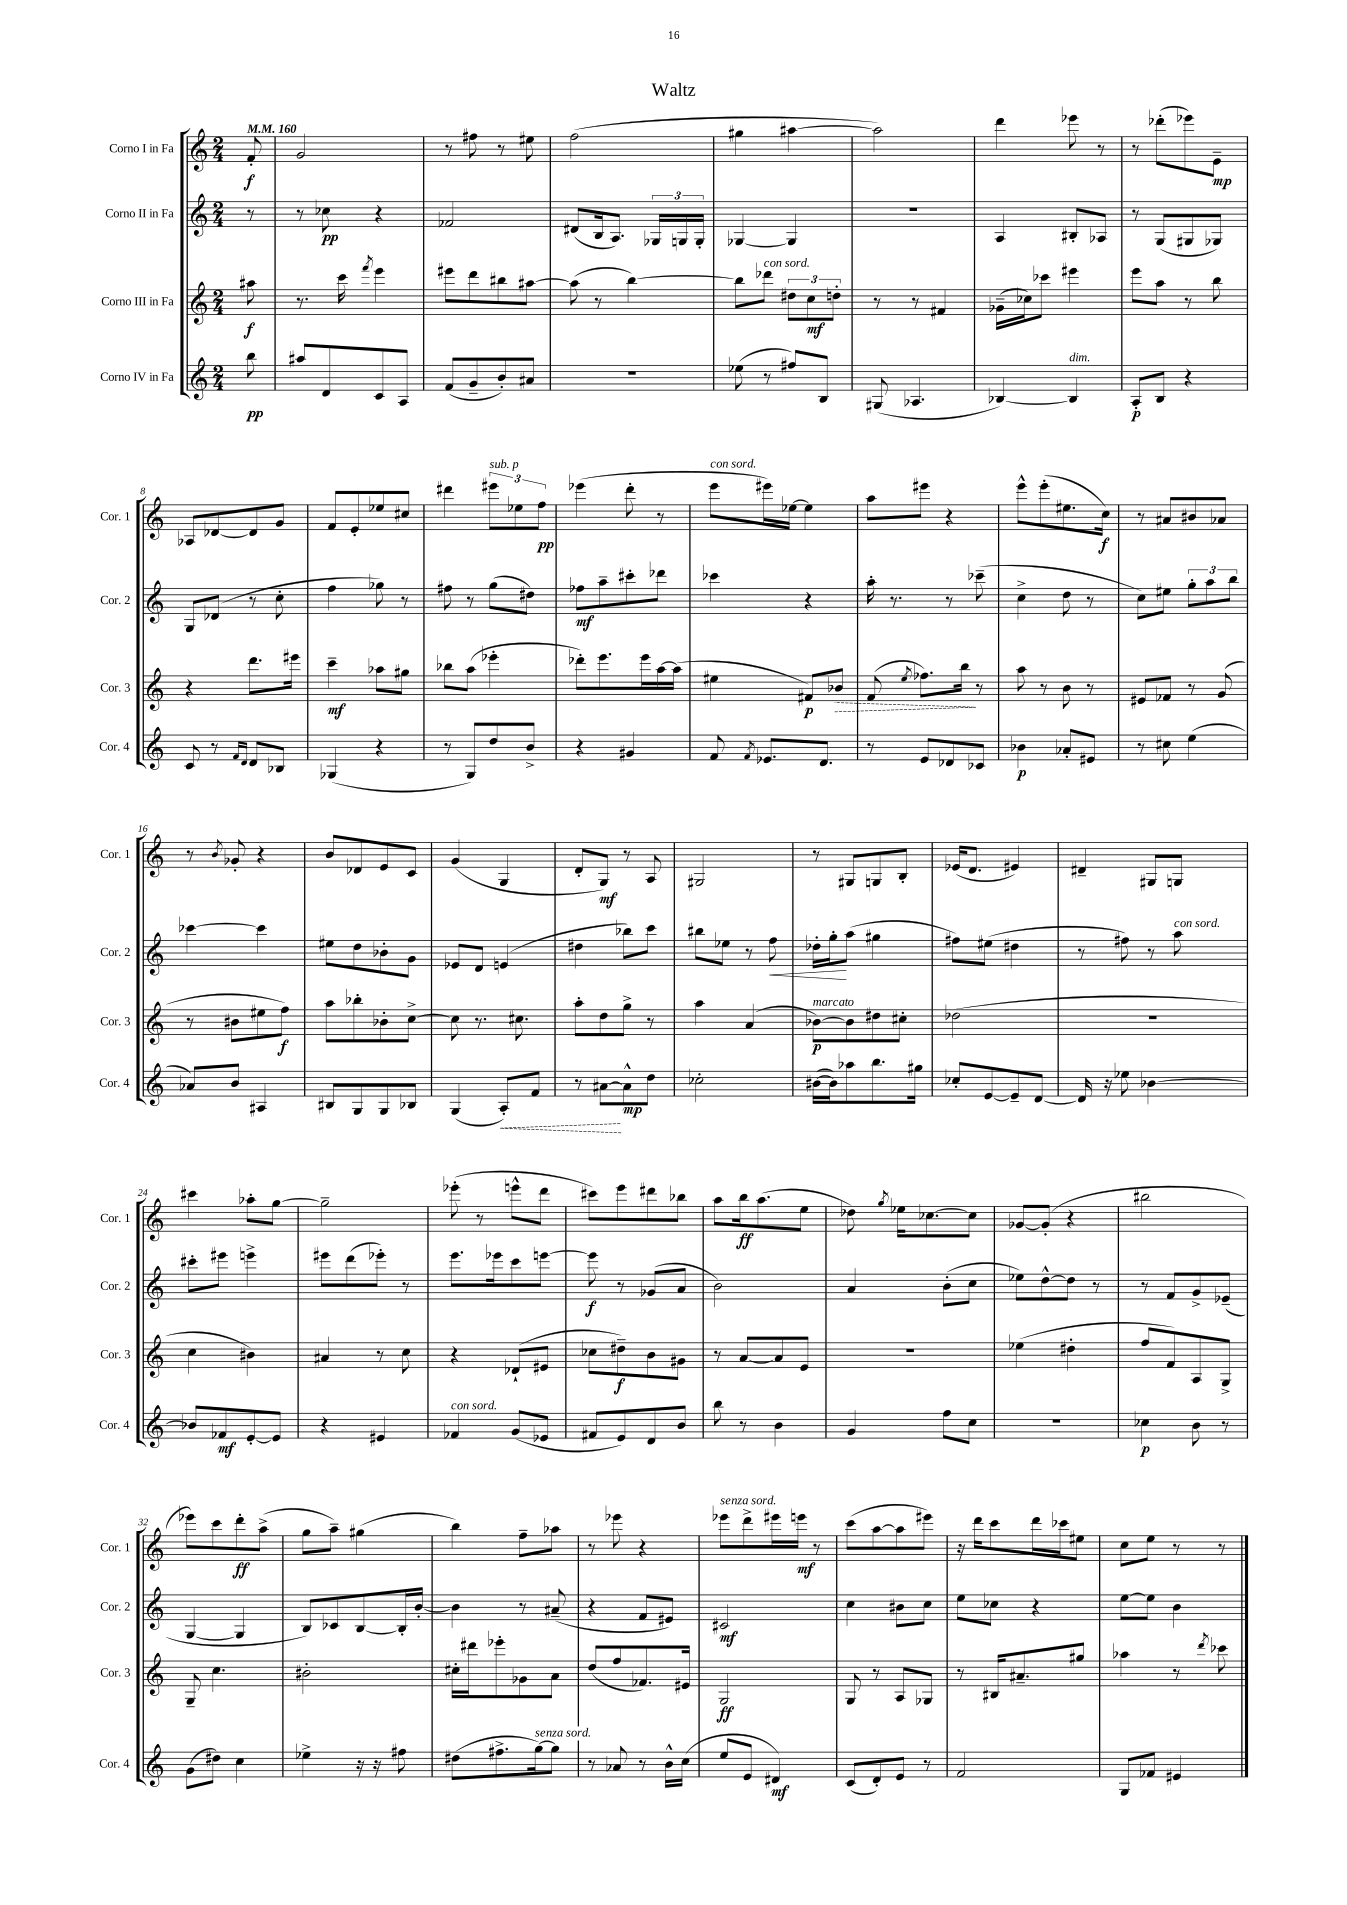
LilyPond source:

\header { title = "Waltz" }
<<
\new StaffGroup <<
\new Staff = "s0" \with { instrumentName = "Corno I in Fa" shortInstrumentName = "Cor. 1" } {
    \clef treble \key c \major \numericTimeSignature \time 2/4 \partial 8 \tempo 4 = 160
    \autoBeamOff f'8-.\f |
    g'2 |
    r8 fis''8 r8 eis''8 |
    f''2( |
    gis''4 ais''4~ |
    ais''2) |
    d'''4 ees'''8 r8 |
    r8 des'''8[-.( ees'''8) e'8]--\mp |
    aes8[ des'8~ des'8 g'8] |
    f'8[ e'8-. ees''8 cis''8] |
    dis'''4 \tuplet 3/2 { eis'''8[^\markup { \italic "sub. p" } ees''8 f''8]\pp } |
    ees'''4( d'''8-. r8 |
    e'''8[^\markup { \italic "con sord." } eis'''16) ees''16]~ ees''4 |
    a''8[ eis'''8] r4 |
    e'''8[-^ e'''8-.( eis''8. c''16]\f) |
    r8 ais'8[ bis'8 aes'8] |
    r8 \acciaccatura { b'8 } ges'8-. r4 |
    b'8[ des'8 e'8 c'8] |
    g'4( g4 |
    d'8[-. g8]\mf) r8 a8 |
    gis2 |
    r8 gis8[ g8 b8]-. |
    ees'16[( d'8.] eis'4) |
    dis'4-- gis8[ g8] |
    cis'''4 aes''8[-. g''8]~ |
    g''2-- |
    ees'''8-.( r8 e'''8[-^ d'''8] |
    cis'''8[) e'''8 dis'''8 bes''8] |
    a''8[ b''16\ff a''8.( e''8] |
    des''8) \acciaccatura { g''8 } ees''16[ ces''8.~ ces''8] |
    ges'8[~ ges'8]-.( r4 |
    bis''2 |
    ees'''8[) c'''8 d'''8-.\ff a''8]->( |
    g''8[ a''8]--) gis''4( |
    b''4) f''8[-- aes''8] |
    r8 ees'''8 r4 |
    ees'''8[^\markup { \italic "senza sord." } d'''8-> eis'''16 e'''16]\mf r8 |
    c'''8[( a''8~ a''8 eis'''8]) |
    r16 d'''16[ c'''8 d'''16 ces'''16 eis''8] |
    c''8[ e''8] r8 r8 \bar "|." |
}
\new Staff = "s1" \with { instrumentName = "Corno II in Fa" shortInstrumentName = "Cor. 2" } {
    \clef treble \key c \major \numericTimeSignature \time 2/4 \partial 8
    \autoBeamOff r8 |
    r8 ces''8\pp r4 |
    fes'2 |
    dis'8[( b16 a8.]) \tuplet 3/2 { ges16[ g16 g16]-. } |
    ges4~ ges4 |
    r2 |
    a4 bis8[-. aes8] |
    r8 g8[( gis8 ges8]) |
    g8[ des'8]( r8 c''8-. |
    f''4 ges''8) r8 |
    fis''8 r8 g''8[( dis''8]) |
    fes''8[\mf a''8-- cis'''8-. des'''8] |
    ces'''4 r4 |
    a''16-. r8. r8 ces'''8--( |
    c''4-> d''8 r8 |
    c''8[) eis''8] \tuplet 3/2 { g''8[-. a''8 b''8] } |
    ces'''4~ ces'''4 |
    eis''8[ d''8 bes'8-. g'8] |
    ees'8[ d'8] e'4( |
    dis''4 bes''8[) c'''8] |
    bis''8[ ees''8] r8 f''8\< |
    des''16[-. g''16-.\! a''8]( gis''4 |
    fis''8[) eis''8]( dis''4 |
    r8 fis''8) r8 a''8^\markup { \italic "con sord." } |
    cis'''8[-. eis'''8] e'''4-> |
    eis'''8[ d'''8( ees'''8]-.) r8 |
    e'''8.[ ees'''16 c'''8 e'''8]~ |
    e'''8\f r8 ges'8[( a'8] |
    b'2) |
    a'4 b'8[-.( c''8] |
    ees''8[) d''8~-^ d''8] r8 |
    r8 f'8[ g'8-> ees'8]--( |
    g4~ g4 |
    b8[) ces'8 b8~ b16-. b'16]~-. |
    b'4 r8 ais'8--( |
    r4 f'8[ eis'8]) |
    cis'2\mf |
    c''4 bis'8[ c''8] |
    e''8[ ces''8] r4 |
    e''8[~ e''8] b'4 \bar "|." |
}
\new Staff = "s2" \with { instrumentName = "Corno III in Fa" shortInstrumentName = "Cor. 3" } {
    \clef treble \key c \major \numericTimeSignature \time 2/4 \partial 8
    \autoBeamOff ais''8\f |
    r8. c'''16 \acciaccatura { f'''8 } e'''4 |
    eis'''8[ d'''8 bis''8 ais''8]~ |
    ais''8( r8 b''4~) |
    b''8[ des'''8]^\markup { \italic "con sord." } \tuplet 3/2 { dis''8[ c''8\mf d''8]-. } |
    r8 r8 fis'4 |
    ges'16[--( ces''16) ces'''8] eis'''4 |
    e'''8[ a''8] r8 b''8 |
    r4 d'''8.[ eis'''16] |
    c'''4--\mf aes''8[ gis''8] |
    bes''8[ a''8]( ees'''4-. |
    des'''8[-.) e'''8. e'''16 a''16~ a''16]( |
    eis''4 fis'8[\p) \once \override Hairpin.style = #'dashed-line bes'8]\> |
    f'8( \acciaccatura { e''8 } fes''8.[) b''16]\! r8 |
    a''8 r8 b'8 r8 |
    eis'8[ fes'8] r8 g'8( |
    r8 bis'8[ eis''8 f''8]\f) |
    a''8[ bes''8-. bes'8-. c''8]~-> |
    c''8 r8. cis''8. |
    a''8[-. d''8 g''8]-> r8 |
    a''4 a'4( |
    bes'8[~\p^\markup { \italic "marcato" }) bes'8 dis''8 cis''8]-. |
    des''2( |
    r2 |
    c''4 bis'4) |
    ais'4 r8 c''8 |
    r4 des'8[-!( eis'8] |
    ces''8[ dis''8--\f) b'8 gis'8] |
    r8 a'8[~ a'8 e'8] |
    R2 |
    ees''4( dis''4-. |
    f''8[ f'8) a8 g8]-> |
    g8-- c''4. |
    bis'2-. |
    cis''16[-. dis'''16 ees'''8-. ges'8 a'8] |
    d''8[( f''8 fes'8.) eis'16] |
    g2\ff |
    g8 r8 a8[ ges8] |
    r8 bis16[ ais'8.-- gis''8] |
    aes''4 r8 \acciaccatura { d'''8 } ces'''8 \bar "|." |
}
\new Staff = "s3" \with { instrumentName = "Corno IV in Fa" shortInstrumentName = "Cor. 4" } {
    \clef treble \key c \major \numericTimeSignature \time 2/4 \partial 8
    \autoBeamOff b''8\pp |
    ais''8[ d'8 c'8 a8] |
    f'8[( g'8-- b'8-.) ais'8] |
    R2 |
    ees''8( r8 fis''8[) b8] |
    gis8( aes4. |
    bes4~) bes4^\markup { \italic "dim." } |
    a8[-.\p b8] r4 |
    c'8 r8 \grace { f'16[ d'16] } d'8[ bes8] |
    ges4( r4 |
    r8 g8[) d''8 b'8]-> |
    r4 gis'4 |
    f'8 \acciaccatura { f'8 } ees'8.[ d'8.] |
    r8 e'8[ des'8 ces'8] |
    bes'4\p aes'8[-. eis'8] |
    r8 cis''8 e''4( |
    aes'8[) b'8] ais4 |
    bis8[ g8 g8 bes8] |
    g4( \once \override Hairpin.style = #'dashed-line a8[-.\<) f'8] |
    r8 ais'8[~\! ais'8-^\mp d''8] |
    ces''2-. |
    bis'16[~( bis'16) aes''8 b''8. gis''16] |
    ces''8[-. e'8~ e'8-- d'8]~ |
    d'16 r16 ees''8 bes'4~ |
    bes'8[ fes'8\mf e'8~-. e'8] |
    r4 eis'4 |
    fes'4^\markup { \italic "con sord." } g'8[( ees'8] |
    fis'8[ e'8) d'8 b'8] |
    b''8 r8 b'4 |
    g'4 f''8[ c''8] |
    r2 |
    ces''4\p b'8 r8 |
    g'8[( dis''8]) c''4 |
    ees''4-> r16 r16 fis''8 |
    dis''8[( fis''8.-> g''16~^\markup { \italic "senza sord." }) g''8] |
    r8 aes'8 r8 b'16[-^ c''16]( |
    e''8[ e'8] dis'4\mf) |
    c'8[( d'8-.) e'8] r8 |
    f'2 |
    g8[ fes'8] eis'4 \bar "|." |
}
>>
>>
